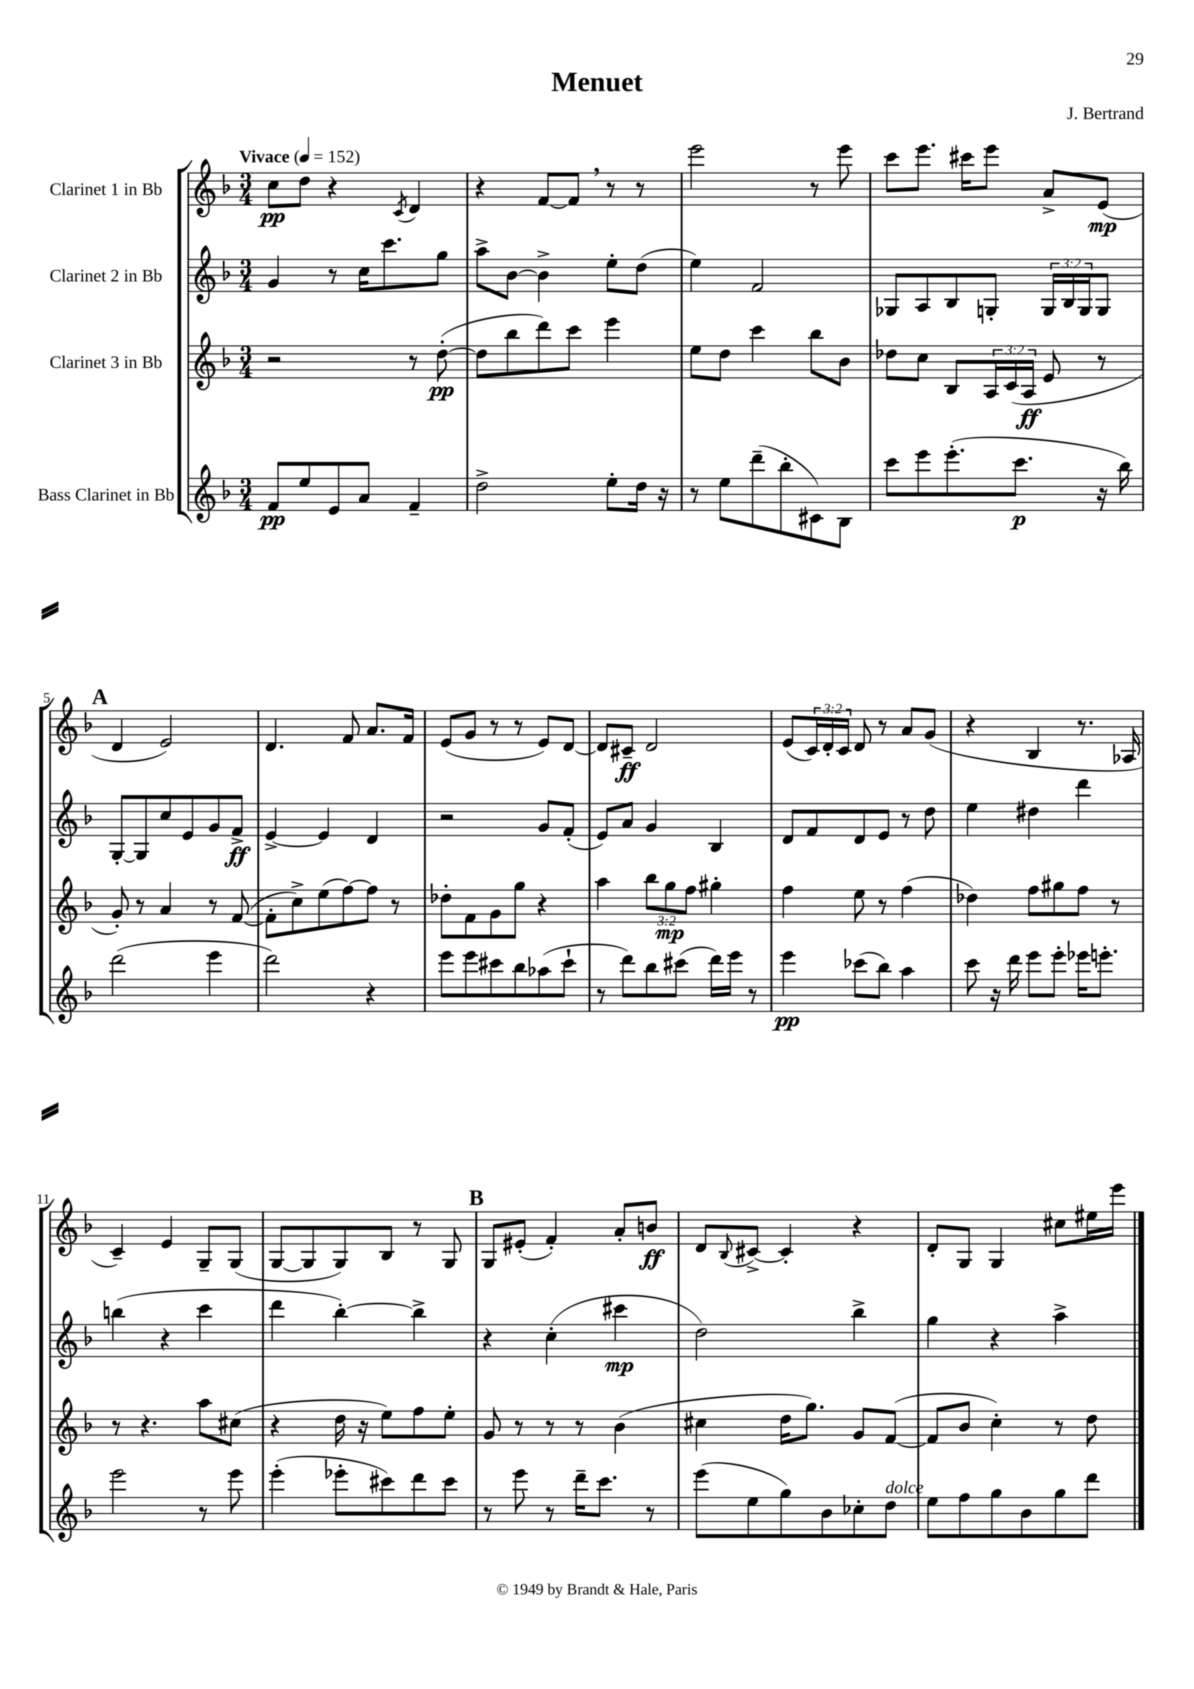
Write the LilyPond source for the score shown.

\header { title = "Menuet" composer = "J. Bertrand" }
<<
\new StaffGroup <<
\new Staff = "s0" \with { instrumentName = "Clarinet 1 in Bb" } {
    \clef treble \key f \major \numericTimeSignature \time 3/4 \override Staff.TupletNumber.text = #tuplet-number::calc-fraction-text \tempo "Vivace" 4 = 152
    c''8\pp d''8 r4 \acciaccatura { c'8 } d'4 |
    r4 f'8~ f'8 \breathe r8 r8 |
    e'''2 r8 e'''8 |
    c'''8 e'''8. cis'''16 e'''8 a'8-> e'8\mp( |
    \mark \markup { \bold "A" } d'4 e'2) |
    d'4. f'8 a'8. f'16 |
    e'8( g'8 r8 r8 e'8) d'8~ |
    d'8 cis'8--\ff d'2 |
    e'8( \tuplet 3/2 { c'16) d'16-. c'16 } d'8 r8 a'8 g'8( |
    r4 bes4 r8. aes16 |
    c'4--) e'4 g8-- g8( |
    g8~ g8 g8) bes8 r8 g8 |
    \mark \markup { \bold "B" } g8 eis'8-.( f'4-.) a'8-. b'8\ff |
    d'8 \appoggiatura { bes8 } cis'8~-> cis'4-. r4 |
    d'8-. g8 g4 cis''8 eis''16 e'''16 \bar "|." |
}
\new Staff = "s1" \with { instrumentName = "Clarinet 2 in Bb" } {
    \clef treble \key f \major \numericTimeSignature \time 3/4 \override Staff.TupletNumber.text = #tuplet-number::calc-fraction-text
    g'4 r8 c''16 c'''8. g''8 |
    a''8-> bes'8~ bes'4-> e''8-. d''8( |
    e''4) f'2 |
    ges8 a8 bes8 g8-. \tuplet 3/2 { g16 bes16 g16 } g8 |
    \mark \markup { \bold "A" } g8~-. g8 c''8 e'8 g'8 f'8->\ff |
    e'4~-> e'4 d'4 |
    r2 g'8 f'8-.( |
    e'8) a'8 g'4 bes4 |
    d'8 f'8 d'8 e'8 r8 d''8 |
    e''4 dis''4 d'''4 |
    b''4( r4 c'''4 |
    d'''4 bes''4~-.) bes''4-> |
    \mark \markup { \bold "B" } r4 c''4-.( cis'''4\mp |
    d''2) bes''4-> |
    g''4 r4 a''4-> \bar "|." |
}
\new Staff = "s2" \with { instrumentName = "Clarinet 3 in Bb" } {
    \clef treble \key f \major \numericTimeSignature \time 3/4 \override Staff.TupletNumber.text = #tuplet-number::calc-fraction-text
    r2 r8 d''8~-.\pp( |
    d''8 bes''8 d'''8) c'''8 e'''4 |
    e''8 d''8 c'''4 bes''8 bes'8 |
    des''8 c''8 bes8 \tuplet 3/2 { a16 c'16( a16\ff } e'8 r8 |
    \mark \markup { \bold "A" } g'8-.) r8 a'4 r8 f'8~( |
    f'8-. c''8->) e''8( f''8~) f''8 r8 |
    des''8-. f'8 g'8 g''8 r4 |
    a''4 \tuplet 3/2 { bes''8 g''8\mp f''8 } gis''4-. |
    f''4 e''8 r8 f''4( |
    des''4) f''8 gis''8 f''8 r8 |
    r8 r4. a''8 cis''8( |
    r4 d''16 r16 e''8) f''8 e''8-. |
    \mark \markup { \bold "B" } g'8 r8 r8 r8 bes'4( |
    cis''4 d''16 g''8.) g'8 f'8~( |
    f'8 bes'8 c''4-.) r8 d''8 \bar "|." |
}
\new Staff = "s3" \with { instrumentName = "Bass Clarinet in Bb" } {
    \clef treble \key f \major \numericTimeSignature \time 3/4
    f'8\pp e''8 e'8 a'8 f'4-- |
    d''2-> e''8-. d''16 r16 |
    r8 e''8 d'''8--( bes''8-. cis'8) bes8 |
    c'''8 e'''8 e'''8.-.( c'''8.\p r16 bes''16) |
    \mark \markup { \bold "A" } d'''2( e'''4 |
    d'''2) r4 |
    e'''8 e'''8 cis'''8 bes''8 aes''8( cis'''8-! |
    r8 d'''8) bes''8 cis'''8( d'''16) e'''16 r8 |
    e'''4\pp ces'''8( bes''8) a''4 |
    c'''8 r16 d'''16 e'''8 e'''8-. ees'''16 e'''8.-. |
    e'''2 r8 e'''8 |
    e'''4-.( ees'''8-. cis'''8) d'''8 cis'''8 |
    \mark \markup { \bold "B" } r8 e'''8 r8 d'''16-- c'''8. r8 |
    e'''8( e''8 g''8) bes'8 ces''8-. d''8^\markup { \italic "dolce" } |
    e''8 f''8 g''8 bes'8 g''8 d'''8 \bar "|." |
}
>>
>>
